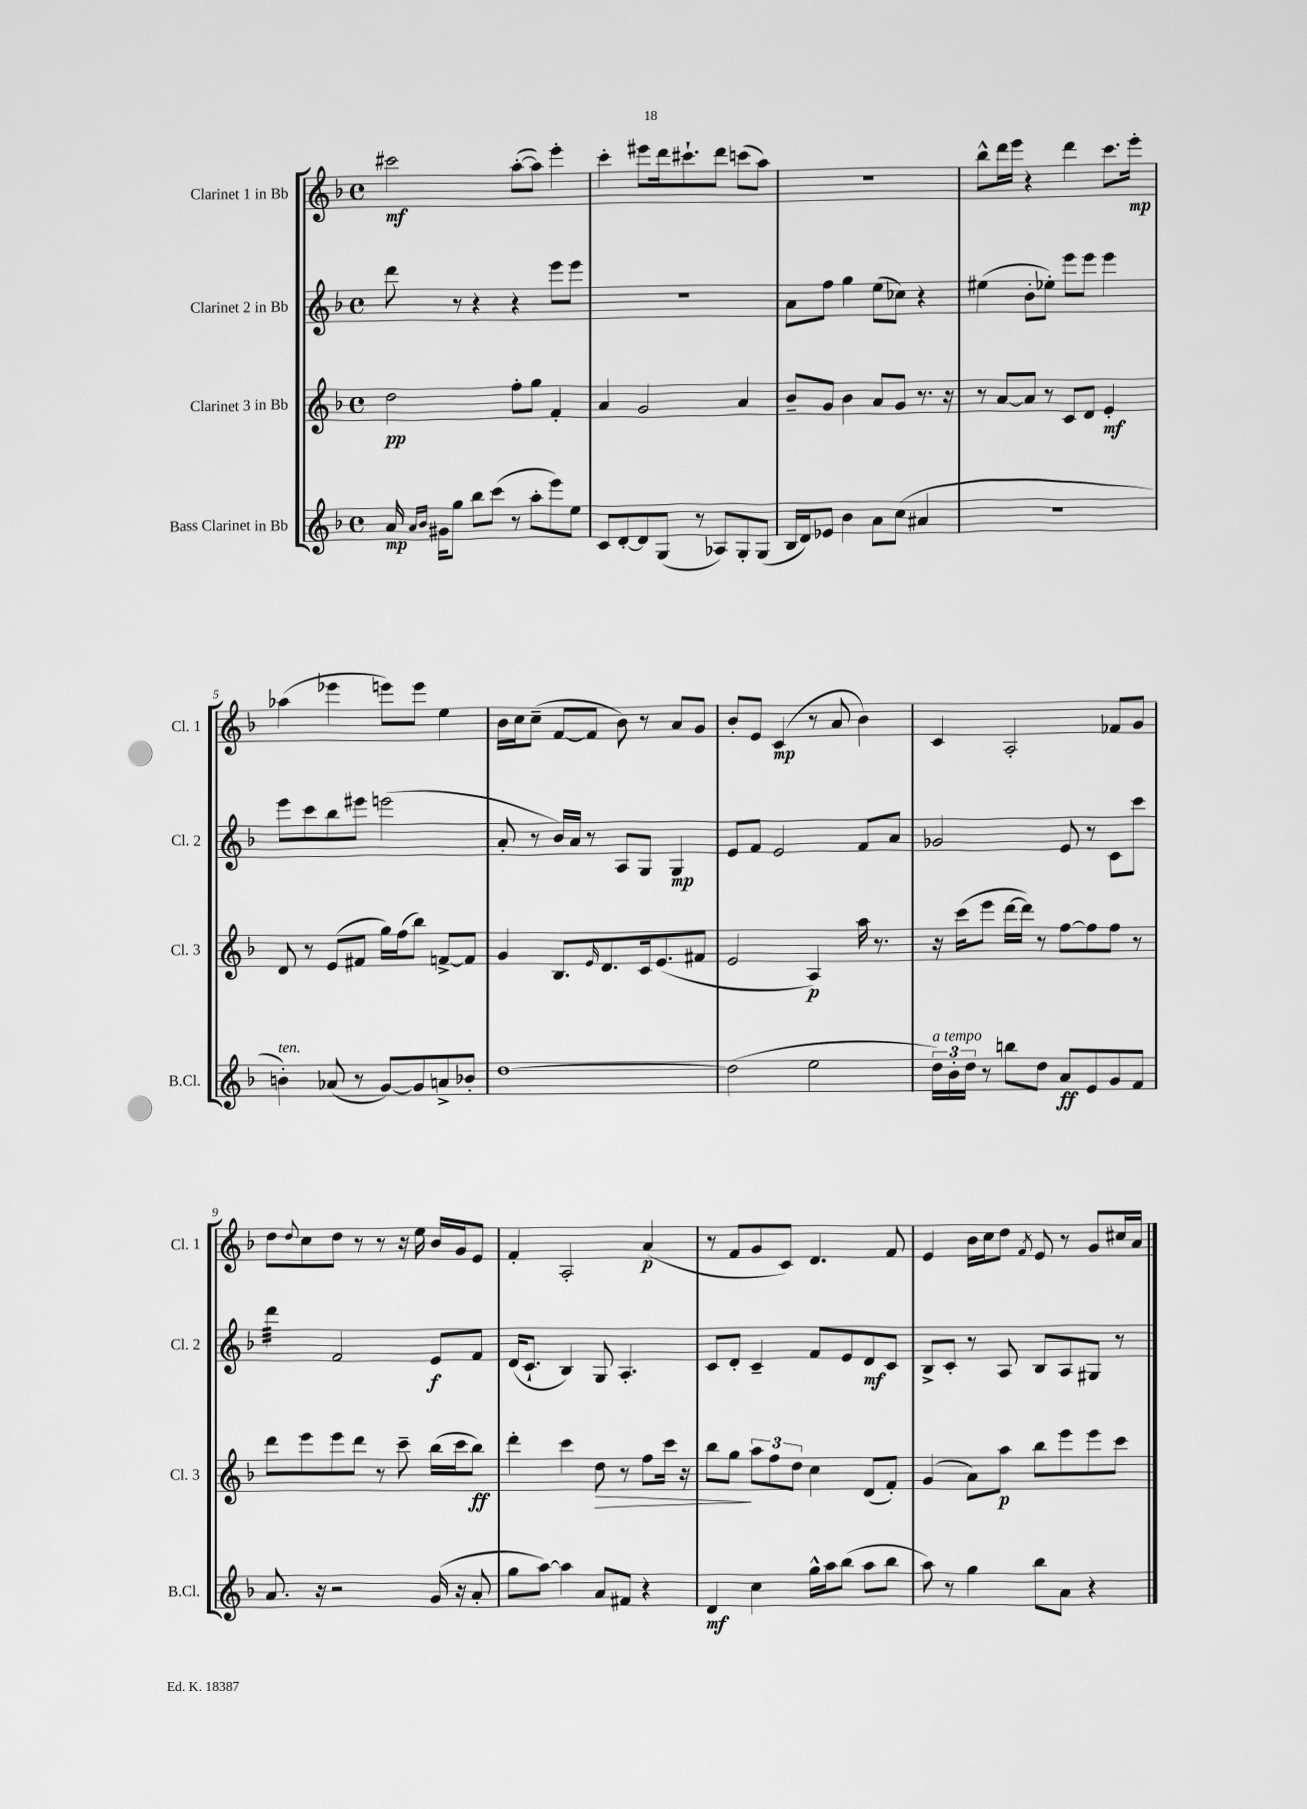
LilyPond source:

<<
\new StaffGroup <<
\new Staff = "s0" \with { instrumentName = "Clarinet 1 in Bb" shortInstrumentName = "Cl. 1" } {
    \clef treble \key f \major \defaultTimeSignature \time 4/4
    cis'''2\mf a''8~-.( a''8) e'''4-. |
    c'''4-. eis'''8 d'''16 cis'''8.-! d'''8 c'''8( a''8) |
    R1 |
    bes''8-^ d'''16 e'''16 r4 d'''4 c'''8. e'''16-.\mp |
    aes''4( ees'''4 e'''8) e'''8 e''4 |
    bes'16 c''16 c''8--( f'8~ f'8 bes'8) r8 a'8 g'8 |
    bes'8-. e'8 c'4\mp( r8 a'8 bes'4) |
    c'4 a2-. fes'8 g'8 |
    d''8 \appoggiatura { d''8 } c''8 d''8 r8 r8 r16 e''16 bes'16 g'16 e'8 |
    f'4-. a2-. a'4\p( |
    r8 f'8 g'8 c'8) d'4. f'8 |
    e'4 bes'16 c''16 d''8 \acciaccatura { f'8 } e'8 r8 g'8 cis''16 a'16 \bar "|." |
}
\new Staff = "s1" \with { instrumentName = "Clarinet 2 in Bb" shortInstrumentName = "Cl. 2" } {
    \clef treble \key f \major \defaultTimeSignature \time 4/4
    d'''8 r8 r4 r4 e'''8 e'''8 |
    r1 |
    a'8 f''8 g''4 e''8( ces''8) r4 |
    eis''4( bes'8-. ees''8-.) e'''8 e'''8 e'''4 |
    e'''8 c'''8 bes''8 eis'''8 e'''2( |
    a'8-. r8 bes'16) a'16 r8 a8 g8 g4\mp |
    e'8 f'8 e'2 f'8 a'8 |
    ges'2 e'8 r8 c'8 c'''8 |
    d'''4:32 f'2 e'8\f f'8 |
    d'16( c'8.-! bes4) g8 a4.-. |
    c'8 d'8-. c'4-- f'8 e'8 d'8\mf c'8 |
    bes8-> c'8-. r8 a8 bes8 a8 gis8 r8 \bar "|." |
}
\new Staff = "s2" \with { instrumentName = "Clarinet 3 in Bb" shortInstrumentName = "Cl. 3" } {
    \clef treble \key f \major \defaultTimeSignature \time 4/4
    d''2\pp f''8-. g''8 f'4-. |
    a'4 g'2 a'4 |
    bes'8-- g'8 bes'4 a'8 g'8 r8. r16 |
    r8 a'8~ a'8 r8 c'8 d'8 e'4-.\mf |
    d'8 r8 e'8( fis'8 g''16) f''16( bes''8) f'8~-> f'8 |
    g'4 bes8. \grace { e'16 } d'8. c'16 e'8.( fis'8 |
    e'2 a4\p) a''16 r8. |
    r16 c'''16( e'''8 d'''16~ d'''16) r8 f''8~ f''8 f''8 r8 |
    d'''8 e'''8 e'''8 d'''8 r8 c'''8-- bes''16( c'''16 bes''8\ff) |
    d'''4-. c'''4 d''8\> r8 f''8 c'''16 r16 |
    bes''8 g''8\! \tuplet 3/2 { a''8 f''8 d''8 } c''4 d'8( f'8-.) |
    g'4( a'8) a''8\p bes''8 e'''8 e'''8 c'''8 \bar "|." |
}
\new Staff = "s3" \with { instrumentName = "Bass Clarinet in Bb" shortInstrumentName = "B.Cl." } {
    \clef treble \key f \major \defaultTimeSignature \time 4/4
    a'16\mp \grace { a'16 bes'16 } gis'16 g''8 bes''8 c'''8( r8 a''8-. e'''8) e''8 |
    c'8 d'8~-. d'8 g8( r8 aes8) g8-. g8( |
    bes16 d'16) ees'8 bes'4 a'8 c''8( ais'4 |
    R1 |
    b'4-.^\markup { \italic "ten." }) aes'8( r8 g'8~) g'8 a'8-> bes'8-. |
    d''1~ |
    d''2( e''2 |
    \tuplet 3/2 { d''16^\markup { \italic "a tempo" }) bes'16-. d''16 } r8 b''8 d''8 a'8\ff e'8 g'8 f'8 |
    a'8. r16 r2 g'16( r16 a'8-. |
    g''8 a''8~) a''4 a'8 fis'8 r4 |
    d'4\mf c''4 g''16-^ a''16 bes''8( a''8 bes''8 |
    a''8) r8 g''4 bes''8 a'8 r4 \bar "|." |
}
>>
>>
